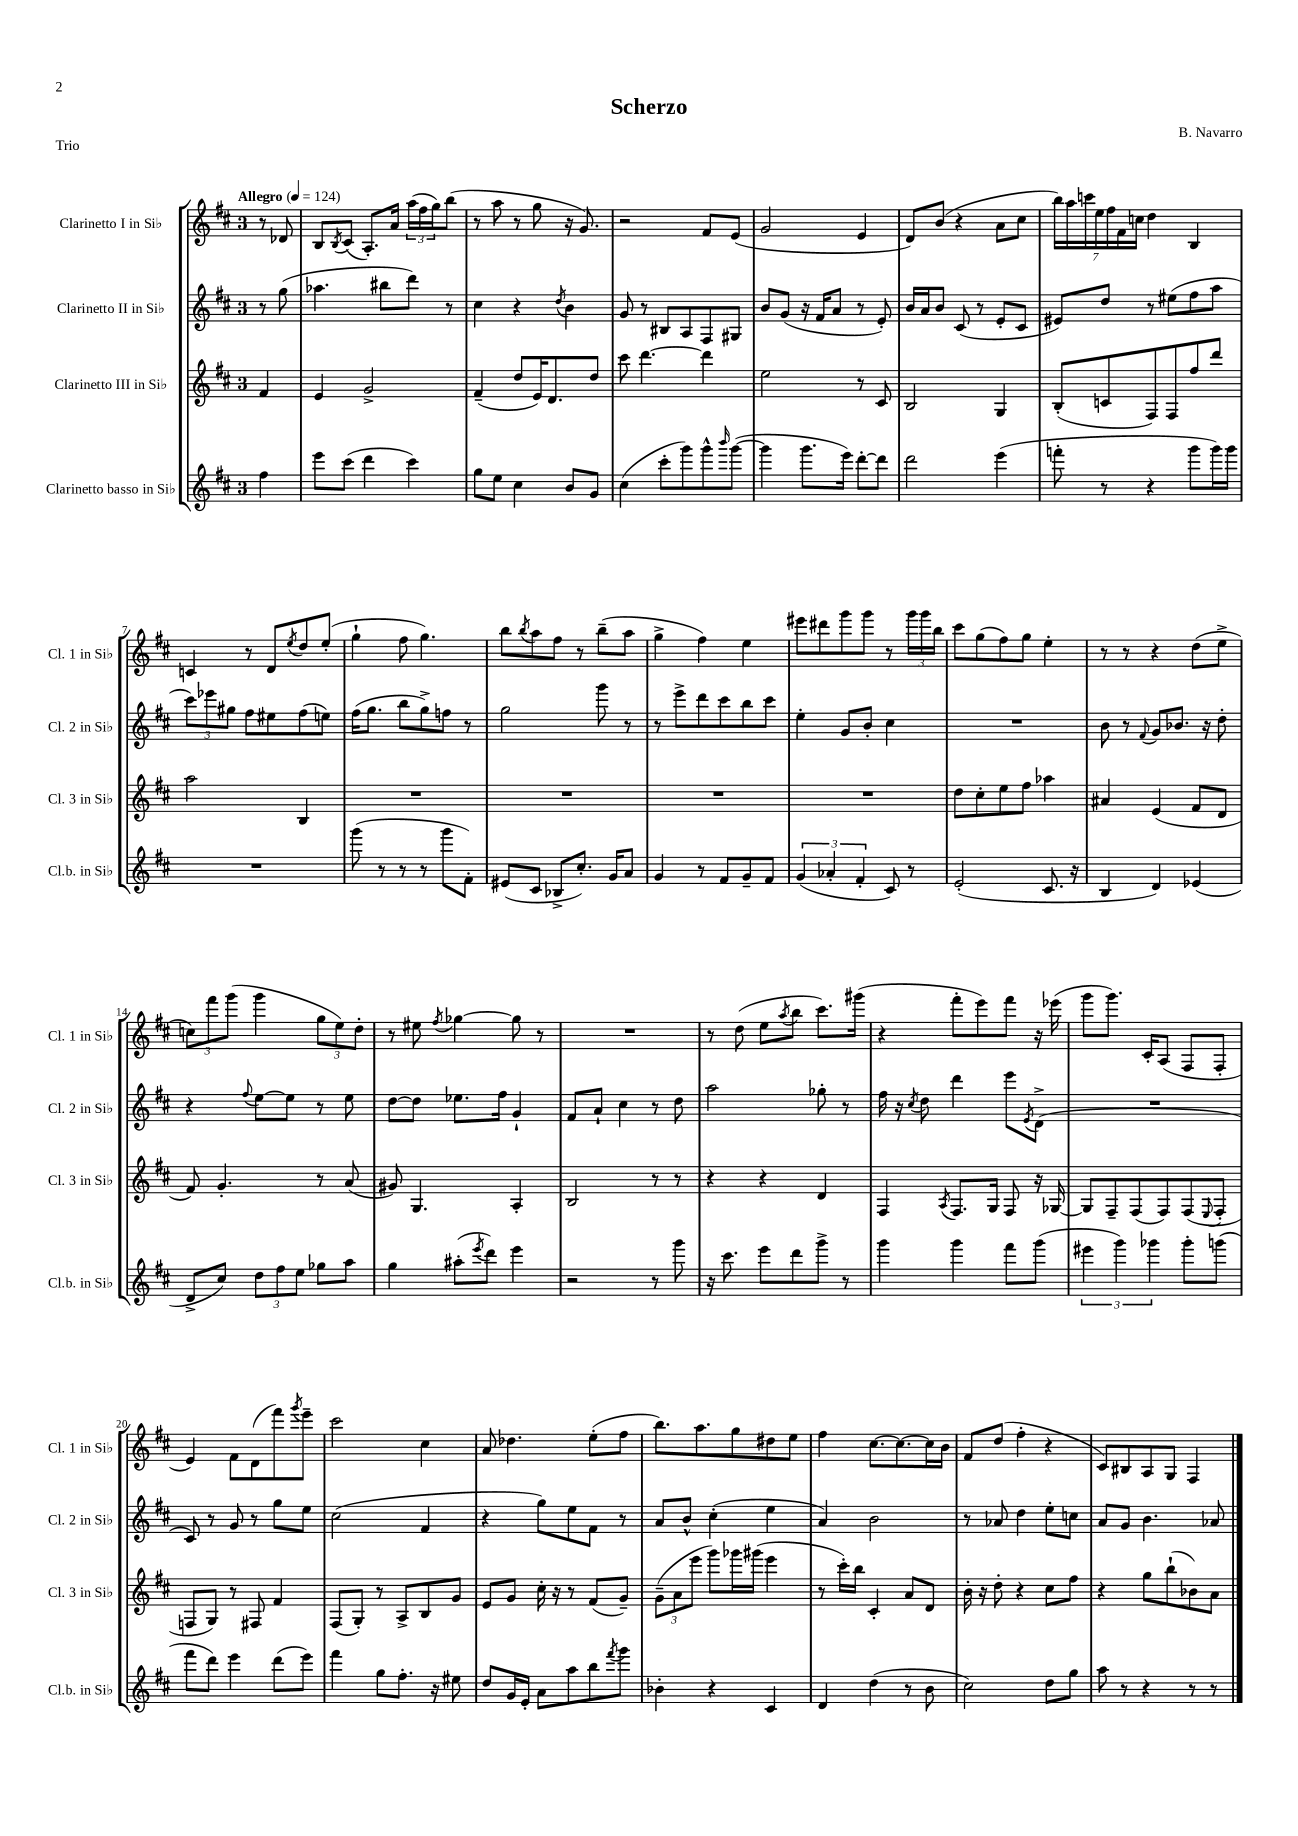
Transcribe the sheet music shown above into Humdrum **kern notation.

**kern	**kern	**kern	**kern
*staff4	*staff3	*staff2	*staff1
*clefG2	*clefG2	*clefG2	*clefG2
*k[f#c#]	*k[f#c#]	*k[f#c#]	*k[f#c#]
*M3/4	*M3/4	*M3/4	*M3/4
*MM124	*MM124	*MM124	*MM124
4ff#	4f#	8r	8r
.	.	(8gg	8d-
=	=	=	=
8eee	4e	4.aa-	8B
.	.	.	8qB
(8ccc#	.	.	(8c#
4ddd	2g^	.	8.A')
.	.	8bb#	.
.	.	.	16a
4ccc#)	.	8ddd)	(24aa
.	.	.	24ff#
.	.	.	24gg)
.	.	8r	(8bb
=	=	=	=
8gg	(4f#~	4cc#	8r
8ee	.	.	8aa
4cc#	8dd	4r	8r
.	16e)	.	8gg
.	8.d	.	.
.	.	8qdd	.
8b	.	4b	16r
.	.	.	8.g)
8g	8dd	.	.
=	=	=	=
(4cc#	8ccc#	8g	2r
.	[4.ddd	8r	.
8ccc#'	.	8B#	.
8ggg)	.	8A	.
8ggg^^	4ddd]	8F#	8f#
16qqbbb	.	.	.
([8ggg	.	8G#	(8e
=	=	=	=
4ggg]	2ee	8b	2g
.	.	(8g	.
8.ggg	.	16r	.
.	.	16f#	.
.	.	8a	.
16eee)	.	.	.
[8ddd'	8r	8r	4e
8ddd]	8c#	8e')	.
=	=	=	=
2ddd	2B	16b	8d)
.	.	16a	.
.	.	8b	(8b
.	.	(8c#	4r
.	.	8r	.
(4eee	4G	8e'	8a
.	.	8c#	8cc#
=	=	=	=
8fff'	(8B'	8e#)	28bb)
.	.	.	28aa
.	.	.	28ccc
.	.	.	28ee
8r	8c	8dd	.
.	.	.	28ff#
.	.	.	28f#
.	.	.	28cc
4r	8F#)	8r	4dd
.	8F#	(8ee#	.
8ggg	8ff#	8ff#	4B
16ggg)	8ddd	8aa	.
16ggg	.	.	.
=	=	=	=
2.r	2aa	12ccc#)	4c
.	.	12eee-	.
.	.	12gg#	.
.	.	8ff#	8r
.	.	8ee#	8d
.	.	.	8qee
.	4B	(8ff#	8dd
.	.	8ee)	(8ee'
=	=	=	=
(8ggg	2.r	(16ff#	4gg`
.	.	8.gg	.
8r	.	.	.
8r	.	8bb	8ff#
8r	.	8gg^)	4.gg)
8ggg	.	8ff	.
8f#')	.	8r	.
=	=	=	=
(8e#	2.r	2gg	8bb
.	.	.	8qbb
8c#	.	.	8aa
8B-^	.	.	8ff#
8.cc#')	.	.	8r
.	.	8ggg	(8bb~
16g	.	.	.
8a	.	8r	8aa
=	=	=	=
4g	2.r	8r	4gg^
.	.	8eee^	.
8r	.	8ddd	4ff#)
8f#	.	8ccc#	.
8g~	.	8bb	4ee
8f#	.	8ccc#	.
=	=	=	=
(6g	2.r	4ee'	8eee#
.	.	.	8ddd#
6a-'	.	.	.
.	.	8g	8ggg
6f#'	.	.	.
.	.	8b'	8ggg
8c#)	.	4cc#	8r
8r	.	.	24ggg
.	.	.	24ggg
.	.	.	24bb
=	=	=	=
(2e'	8dd	2.r	8ccc#
.	8cc#'	.	(8gg
.	8ee	.	8ff#)
.	8ff#	.	8gg
8.c#	4aa-	.	4ee'
16r	.	.	.
=	=	=	=
4B	4a#	8b	8r
.	.	8r	8r
.	.	8qqf#	.
4d)	(4e	8g	4r
.	.	8.b-	.
(4e-	8f#	.	(8dd
.	.	16r	.
.	8d	8dd'	8ee^
=	=	=	=
8d^	8f#)	4r	12cc)
.	.	.	12fff#
8cc#)	4.g'	.	.
.	.	.	(12ggg
.	.	8qqff#	.
12dd	.	[8ee	4ggg
12ff#	.	.	.
.	.	8ee]	.
12ee	.	.	.
8gg-	8r	8r	12gg
.	.	.	12ee)
8aa	(8a	8ee	.
.	.	.	12dd'
=	=	=	=
4gg	8g#)	[8dd	8r
.	4.G	8dd]	8ee#
.	.	.	8qff#
(8aa#'	.	8.ee-	[4gg-
8qeee	.	.	.
8ddd)	.	.	.
.	.	16ff#	.
4eee	4A'	4g`	8gg-]
.	.	.	8r
=	=	=	=
2r	2B	8f#	2.r
.	.	8a`	.
.	.	4cc#	.
8r	8r	8r	.
8ggg	8r	8dd	.
=	=	=	=
16r	4r	2aa	8r
8.ccc#	.	.	.
.	.	.	(8dd
8eee	4r	.	8ee
.	.	.	8qaa
8ddd	.	.	8bb
8ggg^	4d	8gg-'	8.ccc#)
8r	.	8r	.
.	.	.	(16ggg#
=	=	=	=
4ggg	4F#	16ff#	4r
.	.	16r	.
.	.	8qcc#	.
.	.	8dd	.
.	8qA	.	.
4ggg	8.F#	4ddd	8fff#'
.	.	.	8eee)
.	16G	.	.
8fff#	8F#	8eee	8fff#
.	.	8qe	.
(8ggg	16r	(8d^	16r
.	[16G-	.	(16eee-
=	=	=	=
6eee#	8G-]	2.r	8ggg
.	8F#~	.	8.ggg)
6ggg)	.	.	.
.	(8F#	.	.
.	.	.	16c#'
6ggg-	.	.	.
.	8F#)	.	(8A
8ggg-'	(8F#	.	8F#
.	8qqE	.	.
(8ggg	8F#'	.	8F#'
=	=	=	=
8fff#	8F	8c#)	4e)
8ddd)	8G)	8r	.
4eee	8r	8g	8f#
.	8F#	8r	(8d
(8ddd	4f#	8gg	8fff#)
.	.	.	8qggg
8eee)	.	8ee	8eee~
=	=	=	=
4fff#	(8F#	(2cc#	2ccc#
.	8G')	.	.
8gg	8r	.	.
8.ff#'	8A^	.	.
.	8B	4f#	4cc#
16r	.	.	.
8ee#	8g	.	.
=	=	=	=
8dd	8e	4r	8a
16g	8g	.	4.dd-
16e'	.	.	.
8a	16cc#'	8gg)	.
.	16r	.	.
8aa	8r	8ee	.
8bb	(8f#	8f#	(8ee'
8qfff#	.	.	.
8ggg	8g~)	8r	8ff#
=	=	=	=
4b-'	(12g~	8a	8.bb)
.	12a	.	.
.	.	8b^^	.
.	12eee	.	.
.	.	.	8.aa
4r	8ggg)	(4cc#'	.
.	16ggg-	.	8gg
.	(16ggg#	.	.
4c#	4eee	4ee	8dd#
.	.	.	8ee
=	=	=	=
4d	8r	4a)	4ff#
.	16ccc#')	.	.
.	16bb	.	.
(4dd	4c#'	2b	[8.cc#
.	.	.	8.cc#_
8r	8a	.	.
8b	8d	.	16cc#]
.	.	.	16b
=	=	=	=
2cc#)	16b'	8r	8f#
.	16r	.	.
.	8dd'	8a-	(8dd
.	4r	4dd	4ff#'
8dd	8cc#	8ee'	4r
8gg	8ff#	8cc	.
=	=	=	=
8aa	4r	8a	8c#)
8r	.	8g	8B#
4r	8gg	4.b	8A
.	(8bb`	.	8G
8r	8b-)	.	4F#
8r	8a	8a-	.
==	==	==	==
*-	*-	*-	*-
